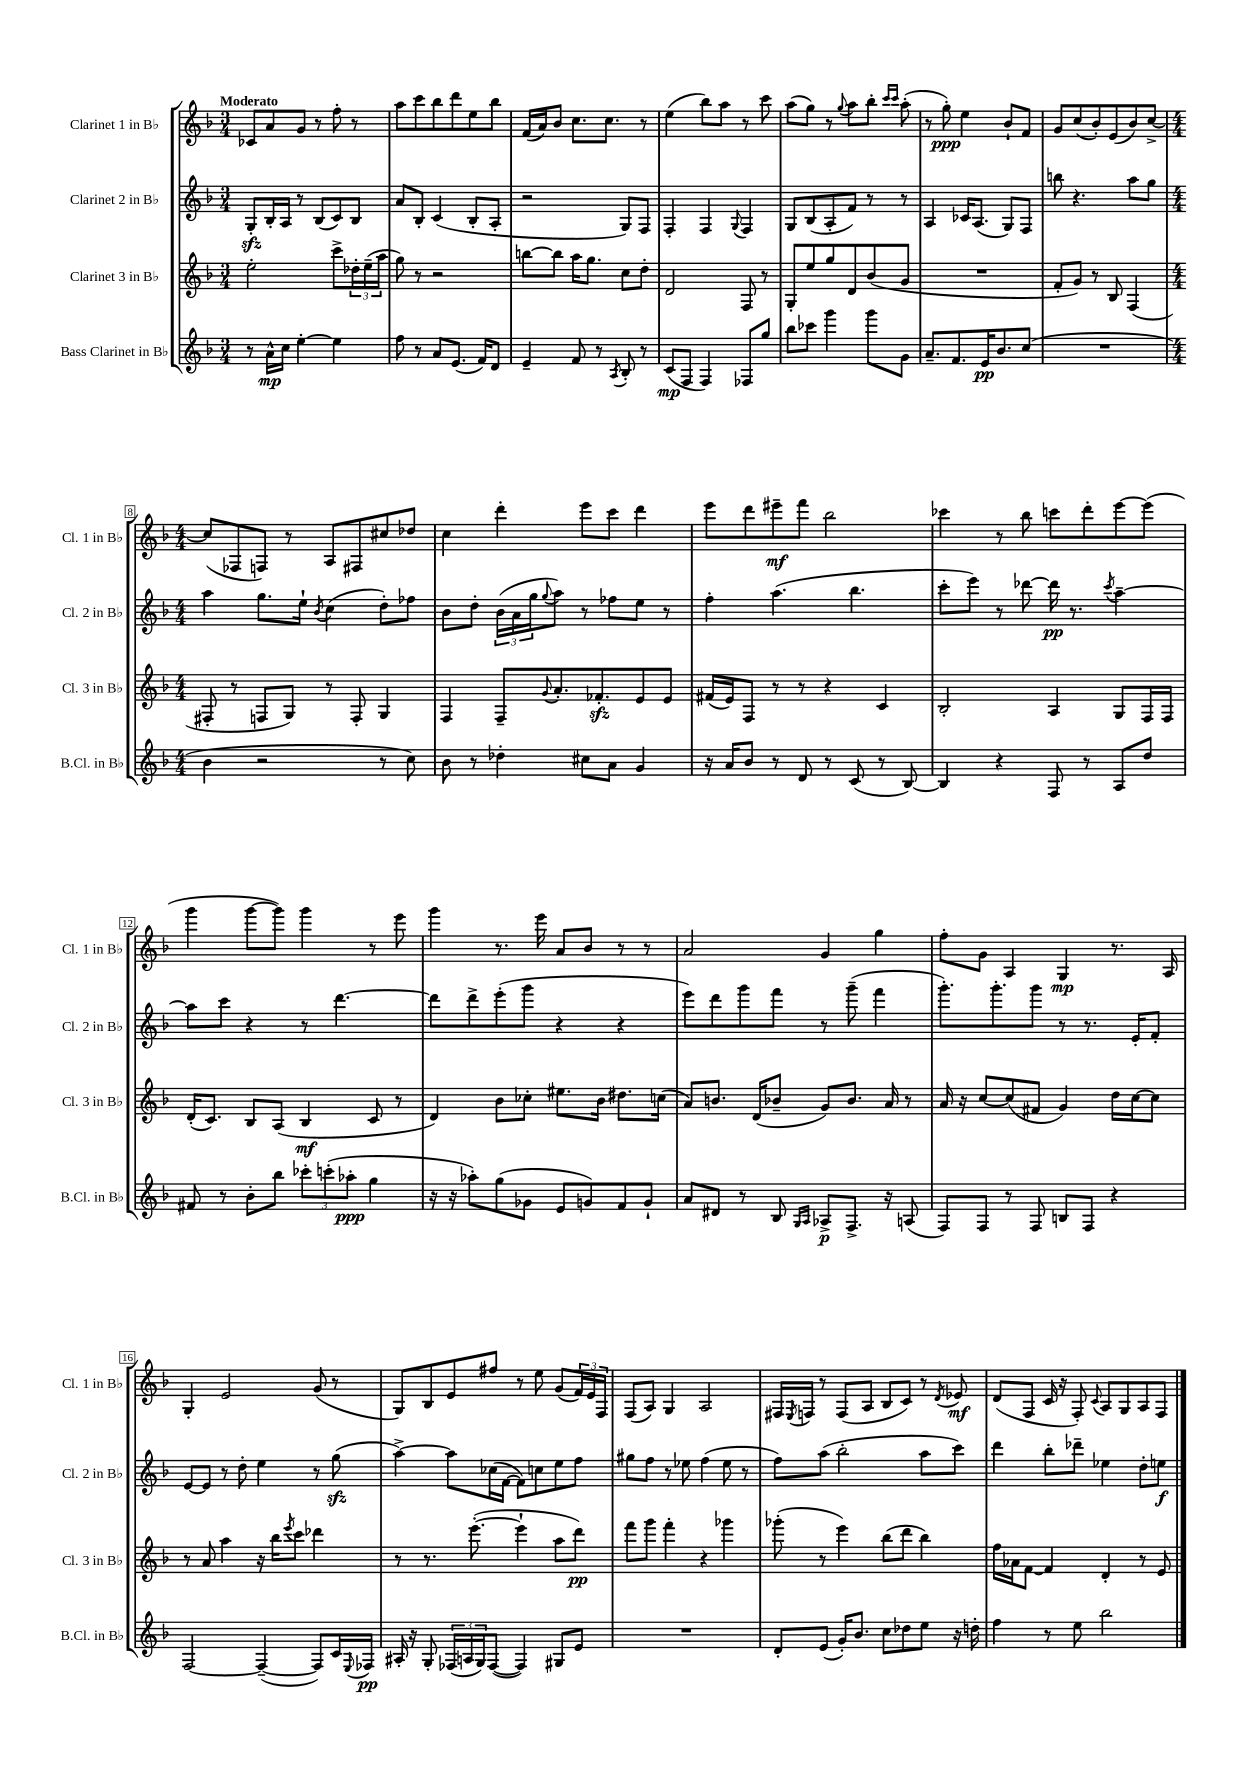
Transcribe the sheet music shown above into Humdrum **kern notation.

**kern	**dynam	**kern	**dynam	**kern	**dynam	**kern	**dynam
*part4	*part4	*part3	*part3	*part2	*part2	*part1	*part1
*staff4	*staff4	*staff3	*staff3	*staff2	*staff2	*staff1	*staff1
*I"Bass Clarinet in B♭	*	*I"Clarinet 3 in B♭	*	*I"Clarinet 2 in B♭	*	*I"Clarinet 1 in B♭	*
*I'B.Cl. in B♭	*	*I'Cl. 3 in B♭	*	*I'Cl. 2 in B♭	*	*I'Cl. 1 in B♭	*
*clefG2	*	*clefG2	*	*clefG2	*	*clefG2	*
*k[b-]	*	*k[b-]	*	*k[b-]	*	*k[b-]	*
*M3/4	*	*M3/4	*	*M3/4	*	*M3/4	*
=1	=1	=1	=1	=1	=1	=1	=1
!	!	!	!	!	!	!LO:TX:a:B:t=Moderato	!
8r	.	2ee'\	.	8Gzz'/L	.	8c-X/L	.
16a^^\LL	mp	.	.	16B-'/L	.	8a/	.
16cc\JJ	.	.	.	16A/JJ	.	.	.
[4ee'\	.	.	.	8r	.	8g/J	.
.	.	.	.	(8B-/L	.	8r	.
4ee\]	.	8ccc^\L	.	8c/)	.	8ff'\	.
.	.	24dd-X'\L	.	8B-/J	.	8r	.
.	.	(24ee~\	.	.	.	.	.
.	.	24aa\JJ	.	.	.	.	.
=2	=2	=2	=2	=2	=2	=2	=2
8ff\	.	8gg\)	.	8a/L	.	8aa\L	.
8r	.	8r	.	8B-'/J	.	8ccc\	.
8a/L	.	2r	.	(4c/	.	8bb-\	.
(8.e/J	.	.	.	.	.	8ddd\	.
.	.	.	.	8B-'/L	.	8ee\	.
16f/KL)	.	.	.	.	.	.	.
8d/J	.	.	.	8A'/J	.	8bb-\J	.
=3	=3	=3	=3	=3	=3	=3	=3
4e~/	.	[8bbn\L	.	2r	.	(16f/LL	.
.	.	.	.	.	.	16a/J)	.
.	.	8bb\J]	.	.	.	8b-/J	.
8f/	.	16aa\KL	.	.	.	8.cc\L	.
.	.	8.gg\J	.	.	.	.	.
8r	.	.	.	.	.	.	.
.	.	.	.	.	.	8.cc\J	.
8qA/	.	.	.	.	.	.	.
8B-'/	.	8cc\L	.	8G/L)	.	.	.
8r	.	8dd'\J	.	8F/J	.	8r	.
=4	=4	=4	=4	=4	=4	=4	=4
(8c/L	mp	2d/	.	4F'/	.	(4ee\	.
8F/J	.	.	.	.	.	.	.
4F/)	.	.	.	4F/	.	8bb-\L)	.
.	.	.	.	.	.	8aa\J	.
.	.	.	.	8qqG/	.	.	.
8F-X/L	.	8F/	.	4F/	.	8r	.
8gg/J	.	8r	.	.	.	8ccc\	.
=5	=5	=5	=5	=5	=5	=5	=5
8bb-\L	.	8G'/L	.	8G/L	.	(8aa\L	.
8ccc-X\J	.	8ee/	.	(8B-/	.	8gg\J)	.
4ggg\	.	8gg/	.	8A'/	.	8r	.
.	.	.	.	.	.	8qqgg/	.
.	.	8d/	.	8f/J)	.	8aa\L	.
8ggg\L	.	(8b-/	.	8r	.	8bb-'\J	.
.	.	.	.	.	.	16qqccc/LL	.
.	.	.	.	.	.	16qqccc/JJ	.
8g\J	.	8g/J	.	8r	.	(8aa'\	.
=6	=6	=6	=6	=6	=6	=6	=6
8.a~/L	.	2.r	.	4A/	.	8r	.
.	.	.	.	.	.	8gg'\)	ppp
8.f/	.	.	.	.	.	.	.
.	.	.	.	16c-X/KL	.	4ee\	.
.	.	.	.	(8.A/J	.	.	.
16e/K	pp	.	.	.	.	.	.
8.b-/	.	.	.	.	.	.	.
.	.	.	.	8G/L)	.	8b-`/L	.
(8cc/J	.	.	.	8F/J	.	8f/J	.
=7	=7	=7	=7	=7	=7	=7	=7
2.r	.	8f'/L	.	8bbn\	.	8g/L	.
.	.	8g/J)	.	4.r	.	(8cc/	.
.	.	8r	.	.	.	8b-'/)	.
.	.	8B-/	.	.	.	(8e/	.
.	.	(4F/	.	8aa\L	.	8b-/)	.
.	.	.	.	8gg\J	.	[8cc^/J	.
!!LO:LB:g=z
=8	=8	=8	=8	=8	=8	=8	=8
*M4/4	*	*M4/4	*	*M4/4	*	*M4/4	*
4b-\	.	8F#X'/	.	4aa\	.	(8cc/L]	.
.	.	8r	.	.	.	8F-X/	.
2r	.	8Fn/L	.	8.gg\L	.	8Fn/J)	.
.	.	8G/J)	.	.	.	8r	.
.	.	.	.	16ee`\Jk	.	.	.
.	.	.	.	8qb-/	.	.	.
.	.	8r	.	(4cc\	.	8A/L	.
.	.	8F'/	.	.	.	8F#X/	.
8r	.	4G/	.	8dd'\L)	.	8cc#X/	.
8cc\)	.	.	.	8ff-X\J	.	8dd-X/J	.
=9	=9	=9	=9	=9	=9	=9	=9
8b-\	.	4F/	.	8b-\L	.	4cc\	.
8r	.	.	.	8dd'\J	.	.	.
4dd-X'\	.	8F~/L	.	(24b-\LL	.	4ddd'\	.
.	.	.	.	24a\	.	.	.
.	.	.	.	24gg\J	.	.	.
.	.	8qqg/	.	8qqgg/	.	.	.
.	.	8.a'/	.	8aa\J)	.	.	.
8cc#X\L	.	.	.	8r	.	8eee\L	.
.	.	8.f-Xzz'/	.	.	.	.	.
8a\J	.	.	.	8ff-X\L	.	8ccc\J	.
4g/	.	8e/	.	8ee\J	.	4ddd\	.
.	.	8e/J	.	8r	.	.	.
=10	=10	=10	=10	=10	=10	=10	=10
16r	.	(16f#X/LL	.	4ff'\	.	8eee\L	.
16a/KL	.	16e/J)	.	.	.	.	.
8b-/J	.	8F/J	.	.	.	8ddd\	.
8r	.	8r	.	(4.aa\	.	8eee#X~\	mf
8d/	.	8r	.	.	.	8fff\J	.
8r	.	4r	.	.	.	2bb-\	.
(8c/	.	.	.	4.bb-\	.	.	.
8r	.	4c/	.	.	.	.	.
[8B-/)	.	.	.	.	.	.	.
=11	=11	=11	=11	=11	=11	=11	=11
4B-/]	.	2B-'/	.	8ccc'\L	.	4ccc-X\	.
.	.	.	.	8eee\J)	.	.	.
4r	.	.	.	8r	.	8r	.
.	.	.	.	[8ddd-X\	.	8bb-\	.
8F/	.	4A/	.	16ddd-\]	pp	8cccn\L	.
.	.	.	.	8.r	.	.	.
8r	.	.	.	.	.	8ddd'\	.
.	.	.	.	8qccc/	.	.	.
8A/L	.	8G/L	.	[4aa~\	.	[8eee\	.
8dd/J	.	16F/L	.	.	.	(8eee\J]	.
.	.	16F/JJ	.	.	.	.	.
!!LO:LB:g=z
=12	=12	=12	=12	=12	=12	=12	=12
8f#X/	.	(16d'/KL	.	8aa\L]	.	4ggg\	.
.	.	8.c/J)	.	.	.	.	.
8r	.	.	.	8ccc\J	.	.	.
8b-'\L	.	8B-/L	.	4r	.	[8ggg\L	.
8bb-\J	.	(8A/J	.	.	.	8ggg\J])	.
12ccc-X'\L	.	4B-/	mf	8r	.	4ggg\	.
(12cccn'\	.	.	.	.	.	.	.
.	.	.	.	[4.ddd\	.	.	.
12aa-X'\J	ppp	.	.	.	.	.	.
4gg\	.	8c/	.	.	.	8r	.
.	.	8r	.	.	.	8eee\	.
=13	=13	=13	=13	=13	=13	=13	=13
16r	.	4d/)	.	8ddd\L]	.	4ggg\	.
16r	.	.	.	.	.	.	.
8aa-X'\L)	.	.	.	8ddd^\	.	.	.
(8gg\	.	8b-\L	.	(8eee'\	.	8.r	.
8g-X\J	.	8cc-X'\J	.	8ggg\J	.	.	.
.	.	.	.	.	.	16eee\	.
8e/L	.	8.ee#X\L	.	4r	.	8a/L	.
8gn/)	.	.	.	.	.	8b-/J	.
.	.	16b-\Jk	.	.	.	.	.
8f/	.	8.dd#X\L	.	4r	.	8r	.
8g`/J	.	.	.	.	.	8r	.
.	.	(16ccn\Jk	.	.	.	.	.
=14	=14	=14	=14	=14	=14	=14	=14
8a/L	.	8a/L)	.	8eee\L)	.	2a/	.
8d#X/J	.	8.bn/J	.	8ddd\	.	.	.
8r	.	.	.	8ggg\	.	.	.
.	.	(16d/KL	.	.	.	.	.
8B-/	.	8b-X~/J	.	8fff\J	.	.	.
16qqG/LL	.	.	.	.	.	.	.
16qqA/JJ	.	.	.	.	.	.	.
8A-X^/L	p	8g/L)	.	8r	.	4g/	.
8.F^/J	.	8.b-/J	.	(8ggg~\	.	.	.
.	.	.	.	4fff\	.	4gg\	.
16r	.	16a/	.	.	.	.	.
(8An/	.	8r	.	.	.	.	.
=15	=15	=15	=15	=15	=15	=15	=15
8F/L)	.	16a/	.	8.ggg'\L)	.	8ff'\L	.
.	.	16r	.	.	.	.	.
8F/J	.	[8cc/L	.	.	.	8g\J	.
.	.	.	.	8.ggg'\	.	.	.
8r	.	(8cc/]	.	.	.	4A/	.
8F/	.	8f#X/J	.	8ggg\J	.	.	.
8Bn/L	.	4g/)	.	8r	.	4G/	mp
8F/J	.	.	.	8.r	.	.	.
4r	.	16dd\LL	.	.	.	8.r	.
.	.	[16cc\J	.	16e'/KL	.	.	.
.	.	8cc\J]	.	8f'/J	.	.	.
.	.	.	.	.	.	16A/	.
!!LO:LB:g=z
=16	=16	=16	=16	=16	=16	=16	=16
[2F/	.	8r	.	[8e/L	.	4G'/	.
.	.	8a/	.	8e/J]	.	.	.
.	.	4aa\	.	8r	.	2e/	.
.	.	.	.	8dd'\	.	.	.
(4F~/_	.	16r	.	4ee\	.	.	.
.	.	16bb-\KL	.	.	.	.	.
.	.	8qeee/	.	.	.	.	.
.	.	8ccc\J	.	.	.	.	.
8F/L])	.	4ddd-X\	.	8r	.	(8g/	.
16c/L	.	.	.	(8ggzz\	.	8r	.
8qqE/	.	.	.	.	.	.	.
16F-X/JJ	pp	.	.	.	.	.	.
=17	=17	=17	=17	=17	=17	=17	=17
16A#X'/	.	8r	.	[4aa^\)	.	8G/L)	.
16r	.	.	.	.	.	.	.
8G'/	.	8.r	.	.	.	8B-/	.
(24F-X/LL	.	.	.	8aa\L]	.	8e/	.
24An/	.	.	.	.	.	.	.
.	.	([8.eee'\	.	.	.	.	.
24G/J)	.	.	.	.	.	.	.
([8F-/J	.	.	.	(16cc-X\L	.	8ff#X/J	.
.	.	.	.	[16f\JJ	.	.	.
4F-/])	.	4eee`\]	.	8f\L])	.	8r	.
.	.	.	.	8ccn\	.	8ee\	.
8G#X/L	.	8aa\L	.	8ee\	.	(8g/L	.
8e/J	.	8ddd\J)	pp	8ff\J	.	24f/L)	.
.	.	.	.	.	.	24e/	.
.	.	.	.	.	.	24F/JJ	.
=18	=18	=18	=18	=18	=18	=18	=18
1r	.	8fff\L	.	8gg#X\L	.	(8F/L	.
.	.	8ggg\J	.	8ff\J	.	8A/J)	.
.	.	4fff'\	.	8r	.	4G/	.
.	.	.	.	8ee-X\	.	.	.
.	.	4r	.	(4ff\	.	2A/	.
.	.	4ggg-X\	.	8ee-\	.	.	.
.	.	.	.	8r	.	.	.
=19	=19	=19	=19	=19	=19	=19	=19
8d'/L	.	(8ggg-X'\	.	8ff\L)	.	16F#X/LL	.
.	.	.	.	.	.	8qE/	.
.	.	.	.	.	.	16Fn/JJ	.
(8e/J	.	8r	.	(8aa\J	.	8r	.
16g'/KL)	.	4eee\)	.	2bb-'\	.	(8F/L	.
8.b-/J	.	.	.	.	.	.	.
.	.	.	.	.	.	8A/J	.
8cc\L	.	(8bb-\L	.	.	.	8B-/L	.
8dd-X\	.	8ddd\J	.	.	.	8c/J)	.
8ee\J	.	4bb-\)	.	8aa\L	.	8r	.
.	.	.	.	.	.	8qd/	.
16r	.	.	.	8ccc\J)	.	8e-X/	mf
16ddn'\	.	.	.	.	.	.	.
=20	=20	=20	=20	=20	=20	=20	=20
4ff\	.	16ff\LL	.	4ddd\	.	(8d/L	.
.	.	16a-X\J	.	.	.	.	.
.	.	[8f\J	.	.	.	8F/J	.
8r	.	4f/]	.	8bb-'\L	.	16c/	.
.	.	.	.	.	.	16r	.
8ee\	.	.	.	8ddd-X~\J	.	8F'/)	.
.	.	.	.	.	.	8qqc/	.
2bb-\	.	4d'/	.	4ee-X\	.	8A/L	.
.	.	.	.	.	.	8G/	.
.	.	8r	.	8dd'\L	.	8A/	.
.	.	8e/	.	8een\J	f	8F/J	.
==	==	==	==	==	==	==	==
*-	*-	*-	*-	*-	*-	*-	*-
